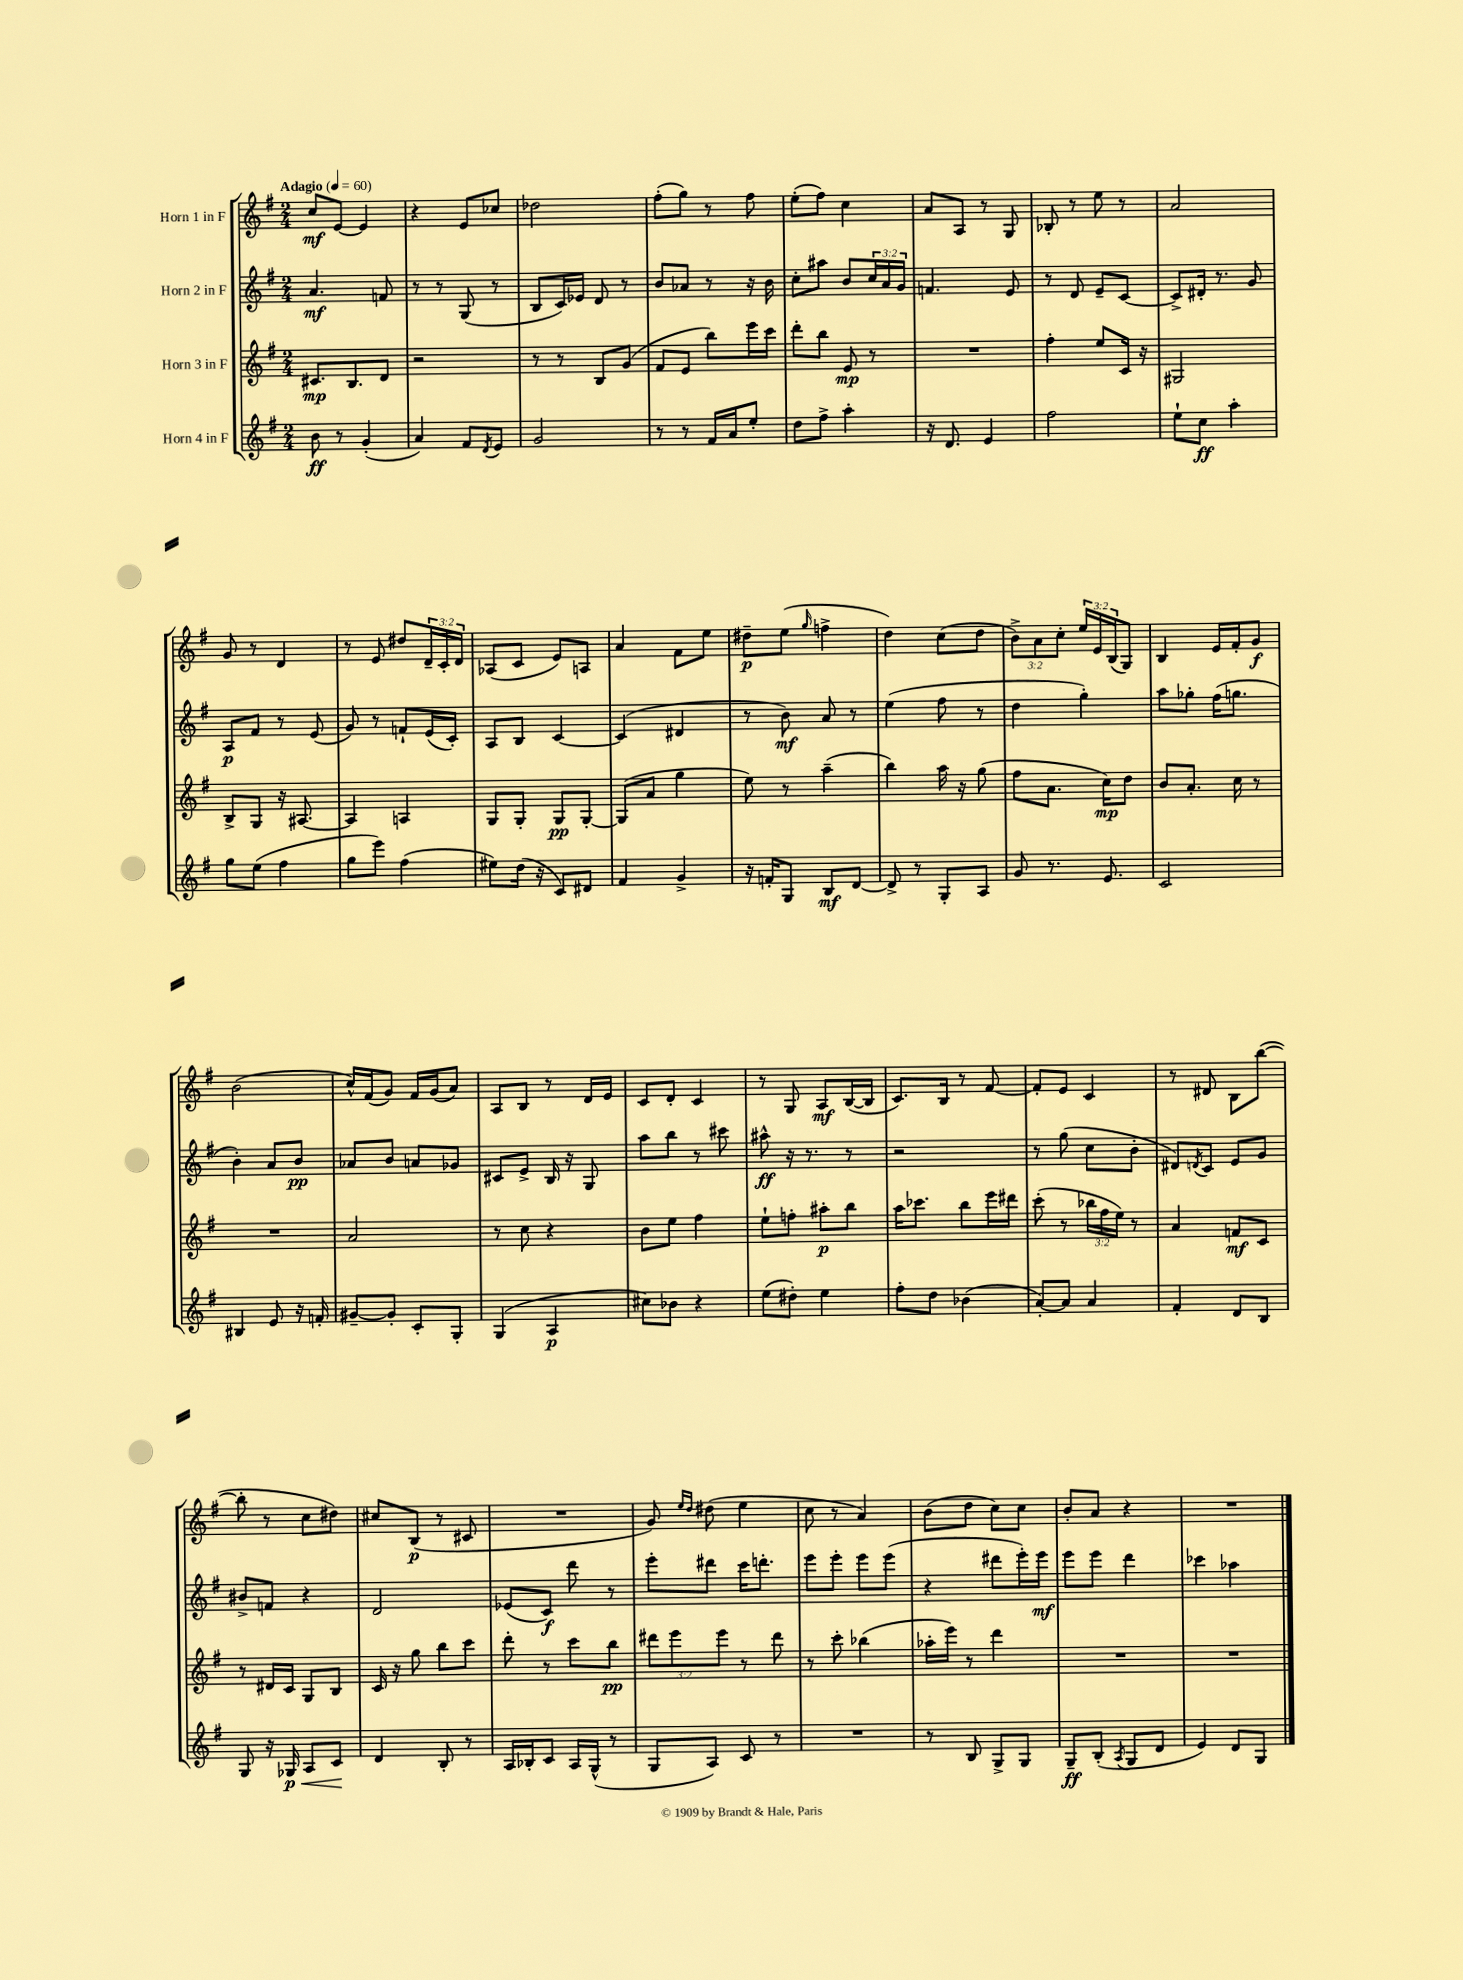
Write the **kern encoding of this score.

**kern	**kern	**kern	**kern
*staff4	*staff3	*staff2	*staff1
*clefG2	*clefG2	*clefG2	*clefG2
*k[f#]	*k[f#]	*k[f#]	*k[f#]
*M2/4	*M2/4	*M2/4	*M2/4
*MM60	*MM60	*MM60	*MM60
8b	8.c#	4.a	8cc
8r	.	.	[8e
.	8.B	.	.
(4g'	.	.	4e]
.	8d	8f	.
=	=	=	=
4a)	2r	8r	4r
.	.	8r	.
8f#	.	(8G	8e
8qd	.	.	.
8e	.	8r	8cc-
=	=	=	=
2g	8r	8B	2dd-
.	8r	16c)	.
.	.	16e-	.
.	8B	8d	.
.	(8g	8r	.
=	=	=	=
8r	8f#	8b	(8ff#'
8r	8e	8a-	8gg)
16f#	8bb)	8r	8r
16a	.	.	.
8ee'	16eee	16r	8ff#
.	16ccc	16b	.
=	=	=	=
8dd	8ddd'	8cc'	(8ee'
8ff#^	8bb	8aa#	8ff#)
4aa'	8e	8b	4cc
.	8r	24cc	.
.	.	24a	.
.	.	24g	.
=	=	=	=
16r	2r	4.f	8a
8.d	.	.	.
.	.	.	8A
4e	.	.	8r
.	.	8e	8G
=	=	=	=
2ff#	4ff#'	8r	8B-'
.	.	8d	8r
.	8ee	8e~	8ee
.	16c	[8c	8r
.	16r	.	.
=	=	=	=
8ee`	2G#	8c^]	2a
8cc	.	16d#'	.
.	.	8.r	.
4aa'	.	.	.
.	.	8g	.
=	=	=	=
8gg	8B^	8A	8g
(8ee	8G	8f#	8r
4ff#	16r	8r	4d
.	[8.A#	.	.
.	.	(8e	.
=	=	=	=
8gg	4A#]	8g)	8r
8eee)	.	8r	8e
(4ff#	4A	8f`	8dd#
.	.	(16e	24d~
.	.	.	24c'
.	.	16c')	.
.	.	.	24d
=	=	=	=
8ee#)	8G	8A	(8A-
(16dd	8G'	8B	8c
16r	.	.	.
8c)	8G	[4c	8e)
8d#	[8G'	.	8A
=	=	=	=
4f#	(8G]	(4c]	4a
.	8a	.	.
4g^	4gg	4d#	8f#
.	.	.	8ee
=	=	=	=
16r	8ee)	8r	8dd#~
16f'	.	.	.
8G	8r	8b)	(8ee
.	.	.	16qqgg
8B	(4aa~	8a	4ff^
[8d	.	8r	.
=	=	=	=
8d^]	4bb)	(4ee	4dd)
8r	.	.	.
8G'	16aa	8ff#	(8cc
.	16r	.	.
8A	(8gg	8r	8dd
=	=	=	=
8g	8ff#	4dd	12b^)
.	.	.	12a
8.r	8.a	.	.
.	.	.	12cc'
.	.	4gg')	24ee
.	.	.	24e
8.e	16cc)	.	.
.	.	.	(24B
.	8dd	.	8G)
=	=	=	=
2c	8b	8aa	4B
.	8.a'	8gg-'	.
.	.	(16ff#	16e
.	16cc	8.gg	16f#'
.	8r	.	8g
=	=	=	=
4B#	2r	4b')	(2b
8e	.	8a	.
16r	.	8b	.
16f'	.	.	.
=	=	=	=
[8g#~	2a	8a-	16cc^^)
.	.	.	(16f#
8g#']	.	8b	8g)
8c'	.	8a	16f#
.	.	.	(16g
8G'	.	8g-	8a)
=	=	=	=
(4G	8r	8c#	8A
.	8cc	8e^	8B
4A	4r	16B	8r
.	.	16r	.
.	.	8G	16d
.	.	.	16e
=	=	=	=
8cc#)	8b	8aa	8c
8b-	8ee	8bb	8d'
4r	4ff#	8r	4c
.	.	8ccc#	.
=	=	=	=
(8ee	8ee`	8aa#^^	8r
8dd#')	8ff'	16r	8G
.	.	8.r	.
4ee	8aa#'	.	8A
.	8bb	8r	([16B
.	.	.	16B]
=	=	=	=
8ff#'	16aa	2r	8.c)
.	8.ccc-	.	.
8dd	.	.	.
.	.	.	16B
(4b-	8bb	.	8r
.	16eee	.	[8f#
.	16ddd#	.	.
=	=	=	=
[8a')	(8ccc'	8r	8f#']
8a]	8r	(8gg	8e
4a	24bb-	8cc	4c
.	24ff#	.	.
.	24ee)	.	.
.	8r	8b'	.
=	=	=	=
4f#'	4a	8d#)	8r
.	.	8qd	.
.	.	8c	8d#
8d	8f	8e	8B
8B	8c	8g	([8bb
=	=	=	=
8G	8r	8b#^	8bb']
16r	16d#	8f	8r
16G-	16c	.	.
8A	8G	4r	8cc
8c	8B	.	8dd#)
=	=	=	=
4d	16c	2d	8cc#
.	16r	.	.
.	8gg	.	(8B
8B'	8bb	.	8r
8r	8ccc	.	8c#
=	=	=	=
16A	8ddd'	(8e-	2r
16B-'	.	.	.
8c	8r	8c)	.
16A	8ccc	8ddd	.
(16G^^	.	.	.
8r	8bb	8r	.
=	=	=	=
8G	12ddd#	8eee'	8g)
.	12eee	.	.
.	.	.	16qqee
.	.	.	16qqdd
8A)	.	8ddd#	(8dd#
.	12eee	.	.
8c	8r	16ccc	4ee
.	.	8.ddd'	.
8r	8ddd#	.	.
=	=	=	=
2r	8r	8eee	8cc
.	8ccc'	8eee'	8r
.	(4bb-	8eee	4a)
.	.	(8eee	.
=	=	=	=
8r	16aa-'	4r	(8b
.	16eee)	.	.
8B	8r	.	8dd
8G^	4ddd	8ddd#	8cc)
8G	.	16eee')	8cc
.	.	16eee	.
=	=	=	=
8G~	2r	8eee	8b'
(8B'	.	8eee	8a
8qA	.	.	.
8G	.	4ddd	4r
8d	.	.	.
=	=	=	=
4e)	2r	4ccc-	2r
8d	.	4aa-	.
8G	.	.	.
==	==	==	==
*-	*-	*-	*-
